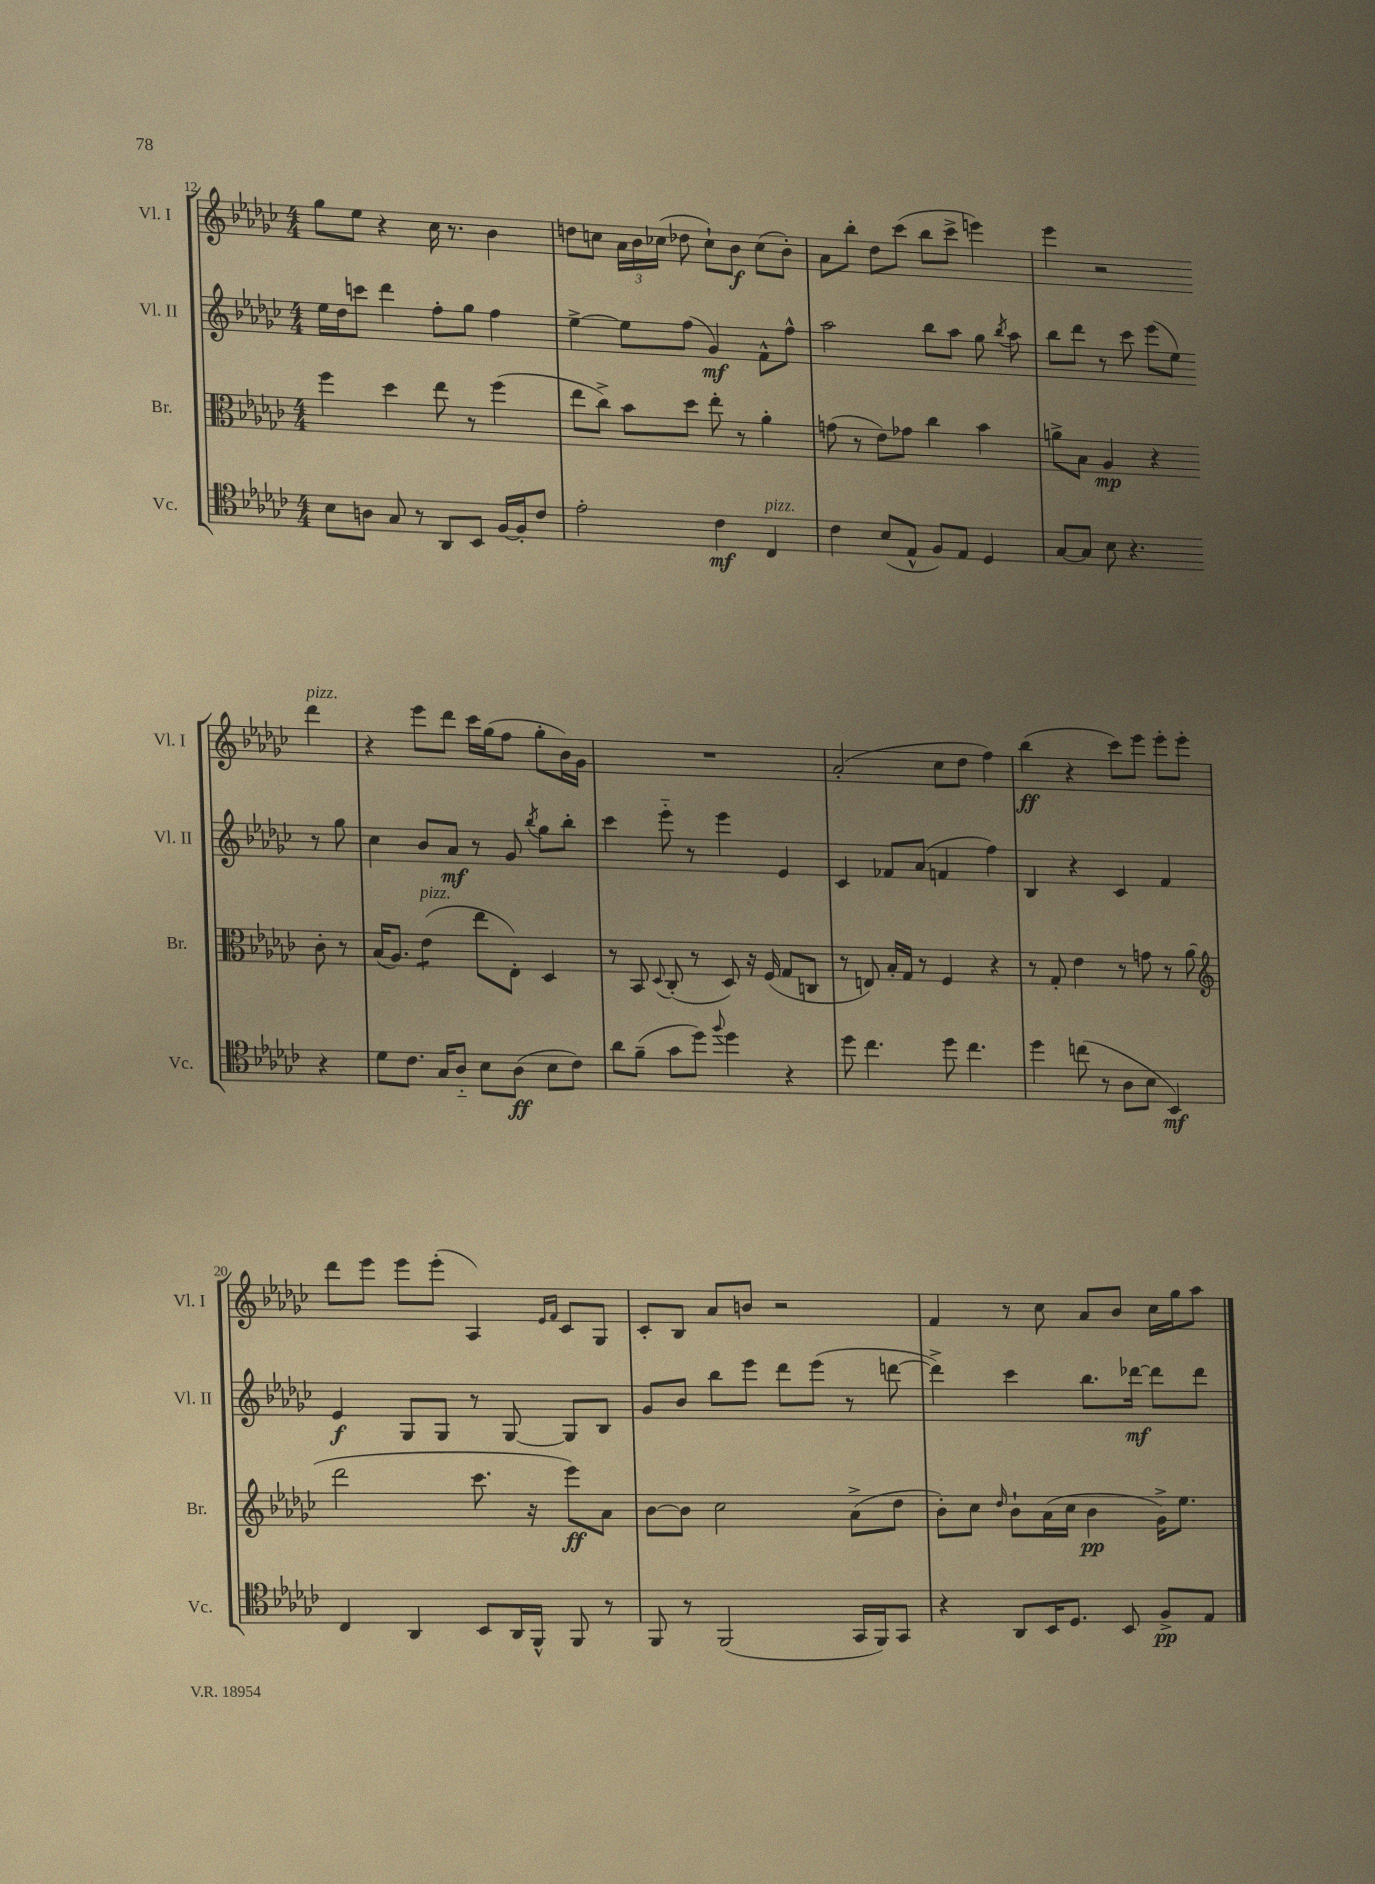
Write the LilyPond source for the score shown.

<<
\new StaffGroup <<
\new Staff = "s0" \with { instrumentName = "Vl. I" shortInstrumentName = "Vl. I" } {
    \clef treble \key ges \major \numericTimeSignature \time 4/4
    \autoBeamOff ges''8[ ees''8] r4 ces''16 r8. bes'4 |
    d''8[ c''8] \tuplet 3/2 { aes'16[ bes'16 ces''16]( } des''8 ces''8[-!) bes'8]\f ces''8[( bes'8]-.) |
    aes'8[ bes''8]-. des''8[ ces'''8]( bes''8[ ces'''8]-> e'''4) |
    ees'''4 r2 des'''4^\markup { \italic "pizz." } |
    r4 ees'''8[ des'''8] ces'''16[ ges''16( f''8] ges''8[-. bes'16) ges'16] |
    R1 |
    aes'2-.( ces''8[ des''8] f''4) |
    bes''4\ff( r4 ces'''8[) ees'''8] ees'''8[-. ees'''8]-. |
    des'''8[ ees'''8] ees'''8[ ees'''8]-.( aes4) \grace { ees'16[ f'16] } ces'8[ ges8] |
    ces'8[-. bes8] aes'8[ b'8] r2 |
    f'4 r8 ces''8 aes'8[ bes'8] ces''16[ ges''16 aes''8] \bar "|." |
}
\new Staff = "s1" \with { instrumentName = "Vl. II" shortInstrumentName = "Vl. II" } {
    \clef treble \key ges \major \numericTimeSignature \time 4/4
    \autoBeamOff ees''16[ des''16 c'''8] des'''4 f''8[-. ges''8] f''4 |
    ees''4~-> ees''8[ f''8]( ges'4\mf) f'8[-^ f''8]-^ |
    aes''2 bes''8[ aes''8] ges''8 \acciaccatura { bes''8 } aes''8 |
    bes''8[ des'''8] r8 ces'''8 ees'''8[( ees''8]) r8 ges''8 |
    ces''4 bes'8[ aes'8]\mf r8 ges'8 \acciaccatura { bes''8 } ges''8[ bes''8]-. |
    ces'''4 ees'''8-_ r8 ees'''4 ees'4 |
    ces'4 fes'8[ aes'8]( f'4 f''4) |
    bes4 r4 ces'4 f'4 |
    ees'4\f ges8[ ges8] r8 ges8~ ges8[ bes8] |
    ges'8[ bes'8] bes''8[ ees'''8] des'''8[ ees'''8]( r8 d'''8~ |
    d'''4->) ces'''4 bes''8.[ des'''16]~\mf des'''8[ des'''8] \bar "|." |
}
\new Staff = "s2" \with { instrumentName = "Br." shortInstrumentName = "Br." } {
    \clef alto \key ges \major \numericTimeSignature \time 4/4
    \autoBeamOff f''4 des''4 ees''8 r8 f''4( |
    ees''8[ ces''8]->) bes'8[ des''8] ees''8-. r8 aes'4-. |
    g'8( r8 ees'8[) ges'8] ces''4 bes'4 |
    a'8[-> bes8] aes4\mp r4 ces'8-. r8 |
    bes16[( aes8.]) ees'4:8^\markup { \italic "pizz." }( ees''8[ ees8]-.) des4 |
    r8 bes,8 \appoggiatura { des8 } ces8-.( r8 des8) r16 f16( ges8[ c8] |
    r8 e8) bes16[-. ges16] r8 f4 r4 |
    r8 ges8-. ees'4 r8 g'8 r8 aes'8( |
    \clef treble des'''2 ces'''8. r16 ees'''8[\ff) aes'8] |
    bes'8[~ bes'8] ces''2 aes'8[->( des''8] |
    bes'8[-.) ces''8] \grace { des''16 } bes'8[-! aes'16( ces''16] bes'4\pp ges'16[->) ees''8.] \bar "|." |
}
\new Staff = "s3" \with { instrumentName = "Vc." shortInstrumentName = "Vc." } {
    \clef tenor \key ges \major \numericTimeSignature \time 4/4
    \autoBeamOff bes8[ a8] ges8 r8 aes,8[ bes,8] f16[~ f16-. ces'8] |
    ees'2-. ces'4\mf ces4^\markup { \italic "pizz." } |
    ces'4 bes8[( ees8]-^ f8[) ees8] des4 |
    ges8[~ ges8] bes8 r4. r4 |
    des'8[ ces'8.] ges16[ aes8]-_ bes8[ aes8]\ff( bes8[ ces'8]) |
    aes'8[ f'8]--( ges'8[ des''8]) \appoggiatura { f''8 } des''4 r4 |
    des''8 ces''4. des''8 ces''4. |
    des''4 c''8( r8 aes8[ bes8] bes,4\mf) |
    ces4 aes,4 bes,8[ aes,16 f,16]-^ f,8 r8 |
    f,8 r8 f,2( ges,16[ f,16) ges,8] |
    r4 aes,8[ bes,16 des8.] bes,8 f8[->\pp ees8] \bar "|." |
}
>>
>>
\layout { \context { \Score currentBarNumber = #12 } }
